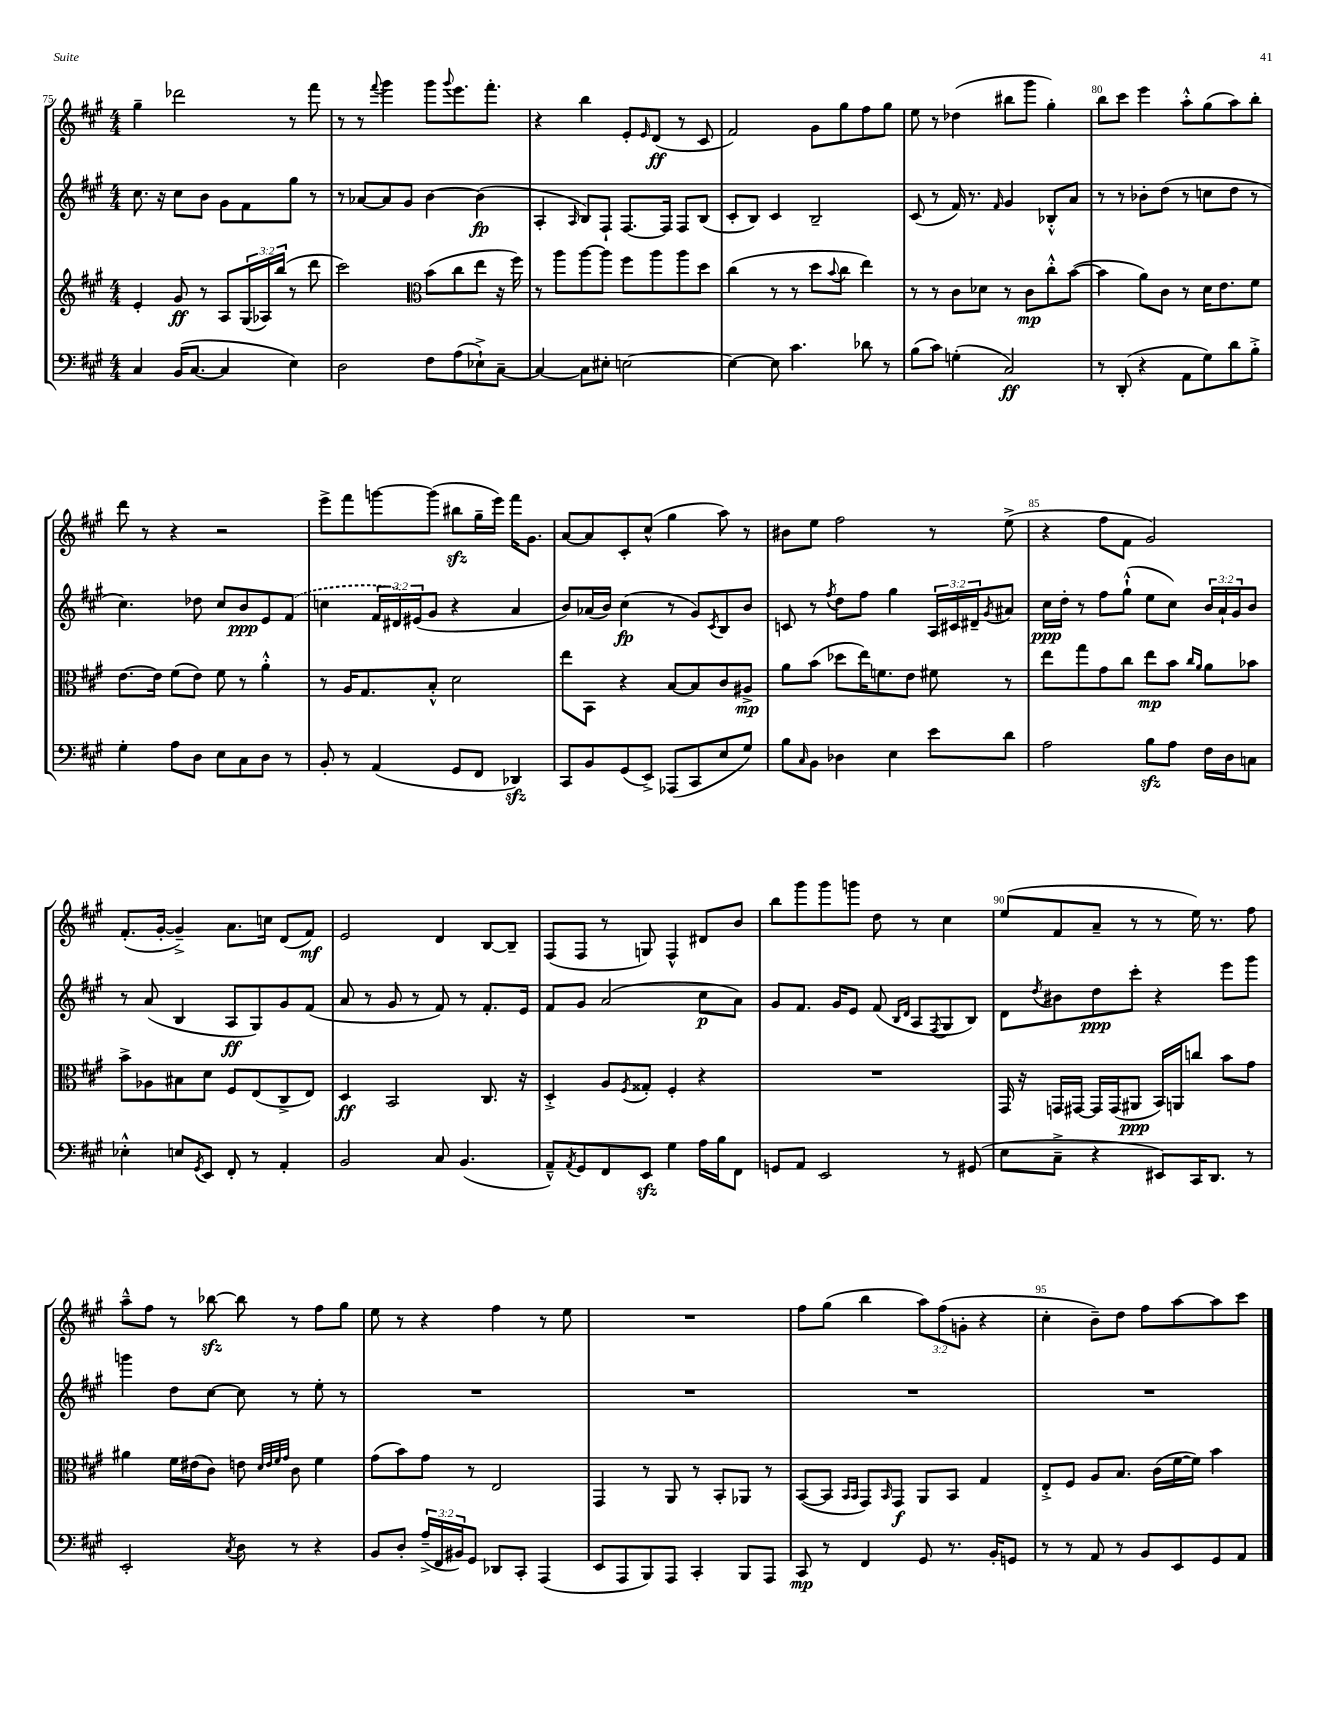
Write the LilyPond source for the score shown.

<<
\new StaffGroup <<
\new Staff = "s0" {
    \clef treble \key a \major \numericTimeSignature \time 4/4 \override Staff.TupletNumber.text = #tuplet-number::calc-fraction-text
    gis''4-- des'''2 r8 fis'''8 |
    r8 r8 \appoggiatura { fis'''8 } gis'''4 gis'''8 \appoggiatura { gis'''8 } e'''8. fis'''8.-. |
    r4 b''4 e'8-. \grace { e'16 } d'8\ff( r8 cis'8 |
    fis'2) gis'8 gis''8 fis''8 gis''8 |
    e''8 r8 des''4( bis''8 gis'''8 gis''4-.) |
    b''8 cis'''8 e'''4 a''8-.-^ gis''8( a''8) b''8-. |
    d'''8 r8 r4 r2 |
    e'''8-> fis'''8 g'''8~ g'''8( bis''8\sfz gis''16-- e'''16) fis'''16 gis'8. |
    a'8~ a'8 cis'8-. cis''8-^( gis''4 a''8) r8 |
    bis'8 e''8 fis''2 r8 e''8->( |
    r4 fis''8 fis'8 gis'2) |
    fis'8.-.( gis'16~-. gis'4--->) a'8. c''16 d'8( fis'8\mf) |
    e'2 d'4 b8~ b8-- |
    fis8( fis8 r8 g8) fis4-^ dis'8 b'8 |
    b''8 gis'''8 gis'''8 g'''8 d''8 r8 cis''4 |
    e''8( fis'8 a'8-- r8 r8 e''16) r8. fis''8 |
    a''8---^ fis''8 r8 bes''8~\sfz bes''8 r8 fis''8 gis''8 |
    e''8 r8 r4 fis''4 r8 e''8 |
    R1 |
    fis''8 gis''8( b''4 \tuplet 3/2 { a''8) fis''8( g'8-. } r4 |
    cis''4-. b'8--) d''8 fis''8 a''8~ a''8 cis'''8 \bar "|." |
}
\new Staff = "s1" {
    \clef treble \key a \major \numericTimeSignature \time 4/4 \override Staff.TupletNumber.text = #tuplet-number::calc-fraction-text
    cis''8. r16 cis''8 b'8 gis'8 fis'8 gis''8 r8 |
    r8 aes'8~ aes'8 gis'8 b'4~ b'4\fp( |
    a4-. \grace { a16 } b8) fis8-! fis8.~ fis16 fis8 b8( |
    cis'8-. b8) cis'4 b2-- |
    cis'8( r8 fis'16) r8. \grace { fis'16 } gis'4 bes8-.-^ a'8 |
    r8 r8 bes'8-. d''8( r8 c''8 d''8 r8 |
    cis''4.) des''8 cis''8 b'8\ppp e'8 \once \slurDashed fis'8( |
    c''4 \tuplet 3/2 { fis'16 dis'16) eis'16( } gis'8 r4 a'4 |
    b'8) aes'16( b'16) cis''4\fp( r8 gis'8) \acciaccatura { cis'8 } b8 b'8 |
    c'8 r8 \acciaccatura { fis''8 } d''8 fis''8 gis''4 \tuplet 3/2 { a16 cis'16 dis'16-- } \acciaccatura { gis'8 } ais'8 |
    cis''16\ppp d''16-. r8 fis''8 gis''8-!-^( e''8 cis''8) \tuplet 3/2 { b'16 a'16-! gis'16 } b'8 |
    r8 a'8( b4 a8\ff gis8) gis'8 fis'8( |
    a'8 r8 gis'8 r8 fis'8) r8 fis'8.-. e'16 |
    fis'8 gis'8 a'2( cis''8\p a'8) |
    gis'8 fis'8. gis'16 e'8 fis'8( \grace { b16 d'16 } a8 \acciaccatura { fis8 } gis8 b8) |
    d'8 \acciaccatura { d''8 } bis'8 d''8\ppp cis'''8-. r4 e'''8 gis'''8 |
    g'''4 d''8 cis''8~ cis''8 r8 e''8-. r8 |
    R1 |
    R1 |
    R1 |
    R1 \bar "|." |
}
\new Staff = "s2" {
    \clef treble \key a \major \numericTimeSignature \time 4/4 \override Staff.TupletNumber.text = #tuplet-number::calc-fraction-text
    e'4-. gis'8\ff r8 a8 \tuplet 3/2 { gis16( aes16) b''16( } r8 d'''8 |
    cis'''2) \clef alto b'8( cis''8 e''8 r16 fis''16) |
    r8 a''8 a''8~ a''8 fis''8 a''8 a''8 d''8 |
    cis''4( r8 r8 d''8 \appoggiatura { b'8 } cis''8 e''4) |
    r8 r8 cis'8 des'8 r8 cis'8\mp cis''8-.-^ b'8~( |
    b'4 a'8) cis'8 r8 d'16 e'8. fis'8 |
    e'8.~ e'16 fis'8( e'8) fis'8 r8 a'4-.-^ |
    r8 a16 gis8. b8-.-^ d'2 |
    e''8 b,8 r4 b8~ b8 cis'8 ais8->\mp |
    a'8 b'8( des''8 e''16) f'8. e'8 fis'8 r8 |
    e''8 gis''8 gis'8 cis''8 e''8\mp b'8 \grace { cis''16 a'16 } a'8 bes'8 |
    b'8-> aes8 bis8 d'8 fis8 e8( cis8-> e8) |
    d4\ff b,2 cis8. r16 |
    d4-.-> a8 \acciaccatura { fis8 } gisis8-. fis4-. r4 |
    R1 |
    gis,16 r16 g,16 gis,16~ gis,16 gis,16( ais,8\ppp b,16) a,16 c''8 b'8 gis'8 |
    ais'4 fis'16 eis'16( cis'8) e'8 \grace { d'32 e'32 fis'32 gis'32 } cis'8 fis'4 |
    gis'8( b'8) gis'8 r8 e2 |
    gis,4 r8 a,8 r8 b,8-. aes,8 r8 |
    b,8~( b,8 \grace { b,16 b,16 } gis,8) \grace { b,16 } gis,8\f a,8 b,8 gis4 |
    e8-.-> fis8 a8 b8. cis'16( fis'16~ fis'16) b'4 \bar "|." |
}
\new Staff = "s3" {
    \clef bass \key a \major \numericTimeSignature \time 4/4 \override Staff.TupletNumber.text = #tuplet-number::calc-fraction-text
    cis4 b,16( cis8.~ cis4 e4) |
    d2 fis8 a8( ees8-!->) cis8~-- |
    cis4~ cis8 eis8-. e2~ |
    e4~ e8 cis'4. des'8 r8 |
    b8( cis'8) g4-.( cis2\ff) |
    r8 d,8-.( r4 a,8 gis8) d'8 b8-.-> |
    gis4-. a8 d8 e8 cis8 d8 r8 |
    b,8-. r8 a,4( gis,8 fis,8 des,4\sfz) |
    cis,8 b,8 gis,8( e,8->) aes,,8( cis,8 e8 gis8) |
    b8 \grace { cis16 } b,8 des4 e4 e'8 d'8 |
    a2 b8\sfz a8 fis16 d16 c8 |
    ees4-.-^ e8 \acciaccatura { gis,8 } e,8 fis,8-. r8 a,4-. |
    b,2 cis8 b,4.( |
    a,8---^) \acciaccatura { a,8 } gis,8 fis,8 e,8\sfz gis4 a16 b16 fis,8 |
    g,8 a,8 e,2 r8 gis,8( |
    e8 cis8---> r4 eis,8) cis,16 d,8. r8 |
    e,2-. \acciaccatura { cis8 } d8 r8 r4 |
    b,8 d8-. \tuplet 3/2 { a16--->( fis,16 bis,16) } gis,8 des,8 cis,8-. a,,4( |
    e,8 a,,8 b,,8) a,,8 cis,4-. b,,8 a,,8 |
    cis,8\mp r8 fis,4 gis,8 r8. b,16-. g,8 |
    r8 r8 a,8 r8 b,8 e,8 gis,8 a,8 \bar "|." |
}
>>
>>
\layout { \context { \Score currentBarNumber = #75 \override BarNumber.break-visibility = ##(#f #t #t) barNumberVisibility = #(every-nth-bar-number-visible 5) } }
